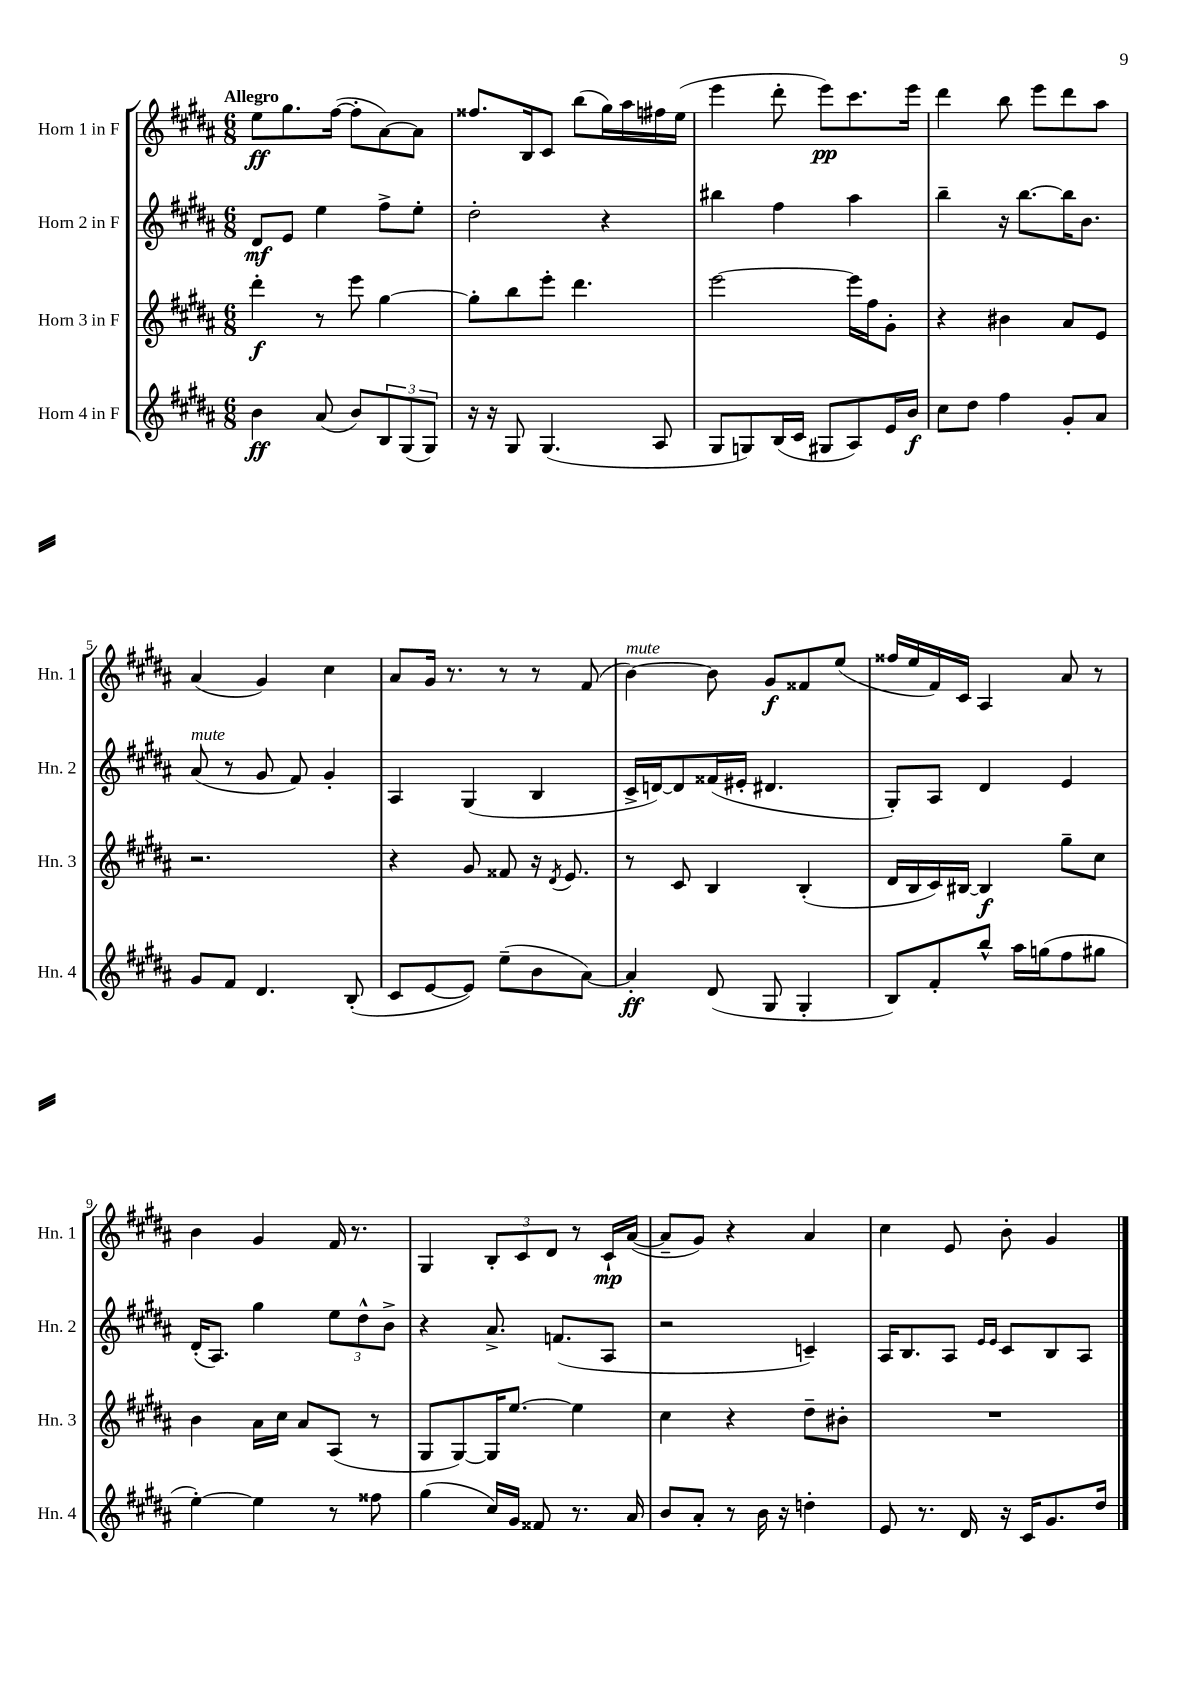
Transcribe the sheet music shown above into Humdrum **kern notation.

**kern	**dynam	**kern	**dynam	**kern	**dynam	**kern	**dynam
*part4	*part4	*part3	*part3	*part2	*part2	*part1	*part1
*staff4	*staff4	*staff3	*staff3	*staff2	*staff2	*staff1	*staff1
*I"Horn 4 in F	*	*I"Horn 3 in F	*	*I"Horn 2 in F	*	*I"Horn 1 in F	*
*I'Hn. 4	*	*I'Hn. 3	*	*I'Hn. 2	*	*I'Hn. 1	*
*clefG2	*	*clefG2	*	*clefG2	*	*clefG2	*
*k[f#c#g#d#a#]	*	*k[f#c#g#d#a#]	*	*k[f#c#g#d#a#]	*	*k[f#c#g#d#a#]	*
*M6/8	*	*M6/8	*	*M6/8	*	*M6/8	*
=1	=1	=1	=1	=1	=1	=1	=1
!	!	!	!	!	!	!LO:TX:a:B:t=Allegro	!
4b\	ff	4ddd#'\	f	8d#/L	mf	8ee\L	ff
.	.	.	.	8e/J	.	8.gg#\	.
(8a#/	.	8r	.	4ee\	.	.	.
.	.	.	.	.	.	([16ff#\Jk	.
8b/L)	.	8eee\	.	.	.	8ff#'\L]	.
12B/	.	[4gg#\	.	8ff#^\L	.	[8a#\)	.
(12G#/	.	.	.	.	.	.	.
.	.	.	.	8ee'\J	.	8a#\J]	.
12G#/J)	.	.	.	.	.	.	.
=2	=2	=2	=2	=2	=2	=2	=2
16r	.	8gg#'\L]	.	2dd#'\	.	8.ff##X/L	.
16r	.	.	.	.	.	.	.
8G#/	.	8bb\	.	.	.	.	.
.	.	.	.	.	.	16B/k	.
(4.G#/	.	8eee'\J	.	.	.	8c#/J	.
.	.	4.ddd#\	.	.	.	(8bb\L	.
.	.	.	.	4r	.	16gg#\L)	.
.	.	.	.	.	.	16aa#\	.
8A#/	.	.	.	.	.	16ff#X\	.
.	.	.	.	.	.	(16ee\JJ	.
=3	=3	=3	=3	=3	=3	=3	=3
8G#/L	.	[2eee\	.	4bb#X\	.	4eee\	.
8Gn/)	.	.	.	.	.	.	.
(16B/L	.	.	.	4ff#\	.	8ddd#'\	.
16c#/JJ	.	.	.	.	.	.	.
8G#X/L	.	.	.	.	.	8eee\L)	pp
8A#/)	.	16eee\LL]	.	4aa#\	.	8.ccc#\	.
.	.	16ff#\J	.	.	.	.	.
16e/L	.	8g#'\J	.	.	.	.	.
16b/JJ	f	.	.	.	.	16eee\Jk	.
=4	=4	=4	=4	=4	=4	=4	=4
8cc#\L	.	4r	.	4bb~\	.	4ddd#\	.
8dd#\J	.	.	.	.	.	.	.
4ff#\	.	4b#X\	.	16r	.	8bb\	.
.	.	.	.	[8.bb\L	.	.	.
.	.	.	.	.	.	8eee\L	.
8g#'/L	.	8a#/L	.	16bb\K]	.	8ddd#\	.
.	.	.	.	8.b\J	.	.	.
8a#/J	.	8e/J	.	.	.	8aa#\J	.
!!LO:LB:g=z
=5	=5	=5	=5	=5	=5	=5	=5
!	!	!	!	!LO:TX:a:i:t=mute	!	!	!
8g#/L	.	2.r	.	(8a#/	.	(4a#/	.
8f#/J	.	.	.	8r	.	.	.
4.d#/	.	.	.	8g#/	.	4g#/)	.
.	.	.	.	8f#/)	.	.	.
.	.	.	.	4g#'/	.	4cc#\	.
(8B'/	.	.	.	.	.	.	.
=6	=6	=6	=6	=6	=6	=6	=6
8c#/L	.	4r	.	4A#/	.	8a#/L	.
[8e/	.	.	.	.	.	16g#/Jk	.
.	.	.	.	.	.	8.r	.
8e/J])	.	8g#/	.	(4G#/	.	.	.
(8ee~\L	.	8f##X/	.	.	.	8r	.
8b\	.	16r	.	4B/	.	8r	.
.	.	8qd#/	.	.	.	.	.
.	.	8.e/	.	.	.	.	.
[8a#\J)	.	.	.	.	.	(8f#/	.
=7	=7	=7	=7	=7	=7	=7	=7
!	!	!	!	!	!	!LO:TX:a:i:t=mute	!
4a#'/]	ff	8r	.	16c#^/LL	.	[4b\)	.
.	.	.	.	[16dn/J)	.	.	.
.	.	8c#/	.	8d/]	.	.	.
(8d#/	.	4B/	.	(16f##X/L	.	8b\]	.
.	.	.	.	16e#X'/JJ	.	.	.
8G#/	.	.	.	4.d#X/	.	8g#/L	f
4G#'/	.	(4B'/	.	.	.	8f##X/	.
.	.	.	.	.	.	(8ee/J	.
=8	=8	=8	=8	=8	=8	=8	=8
8B/L)	.	16d#/LL	.	8G#'/L)	.	16ff##X/LL	.
.	.	16B/	.	.	.	16ee/	.
8f#'/	.	16c#/)	.	8A#/J	.	16f#/)	.
.	.	[16B#X/JJ	.	.	.	16c#/JJ	.
8bb^^/J	.	4B#/]	f	4d#/	.	4A#/	.
16aa#\LL	.	.	.	.	.	.	.
(16ggn\J	.	.	.	.	.	.	.
8ff#\	.	8gg#~\L	.	4e/	.	8a#/	.
8gg#X\J	.	8cc#\J	.	.	.	8r	.
!!LO:LB:g=z
=9	=9	=9	=9	=9	=9	=9	=9
[4ee'\)	.	4b\	.	(16d#'/KL	.	4b\	.
.	.	.	.	8.A#/J)	.	.	.
4ee\]	.	16a#\LL	.	4gg#\	.	4g#/	.
.	.	16cc#\JJ	.	.	.	.	.
.	.	8a#/L	.	.	.	.	.
8r	.	(8A#/J	.	12ee\L	.	16f#/	.
.	.	.	.	.	.	8.r	.
.	.	.	.	12dd#^^\	.	.	.
8ff##X\	.	8r	.	.	.	.	.
.	.	.	.	12b^\J	.	.	.
=10	=10	=10	=10	=10	=10	=10	=10
(4gg#\	.	8G#/L	.	4r	.	4G#/	.
.	.	[8G#/)	.	.	.	.	.
16cc#/LL)	.	16G#/K]	.	8.a#^/	.	12B'/L	.
16g#/JJ	.	[8.ee/J	.	.	.	.	.
.	.	.	.	.	.	12c#/	.
8f##X/	.	.	.	.	.	.	.
.	.	.	.	.	.	12d#/J	.
.	.	.	.	(8.fn/L	.	.	.
8.r	.	4ee\]	.	.	.	8r	.
.	.	.	.	8A#/J	.	16c#`/LL	mp
16a#/	.	.	.	.	.	([16a#/JJ	.
=11	=11	=11	=11	=11	=11	=11	=11
8b/L	.	4cc#\	.	2r	.	8a#~/L]	.
8a#'/J	.	.	.	.	.	8g#/J)	.
8r	.	4r	.	.	.	4r	.
16b\	.	.	.	.	.	.	.
16r	.	.	.	.	.	.	.
4ddn'\	.	8dd#~\L	.	4cn~/)	.	4a#/	.
.	.	8b#X'\J	.	.	.	.	.
=12	=12	=12	=12	=12	=12	=12	=12
8e/	.	2.r	.	16A#/KL	.	4cc#\	.
.	.	.	.	8.B/	.	.	.
8.r	.	.	.	.	.	.	.
.	.	.	.	8A#/J	.	8e/	.
16d#/	.	.	.	.	.	.	.
.	.	.	.	16qqe/LL	.	.	.
.	.	.	.	16qqe/JJ	.	.	.
16r	.	.	.	8c#/L	.	8b'\	.
16c#/KL	.	.	.	.	.	.	.
8.g#/	.	.	.	8B/	.	4g#/	.
.	.	.	.	8A#/J	.	.	.
16dd#/Jk	.	.	.	.	.	.	.
==	==	==	==	==	==	==	==
*-	*-	*-	*-	*-	*-	*-	*-
